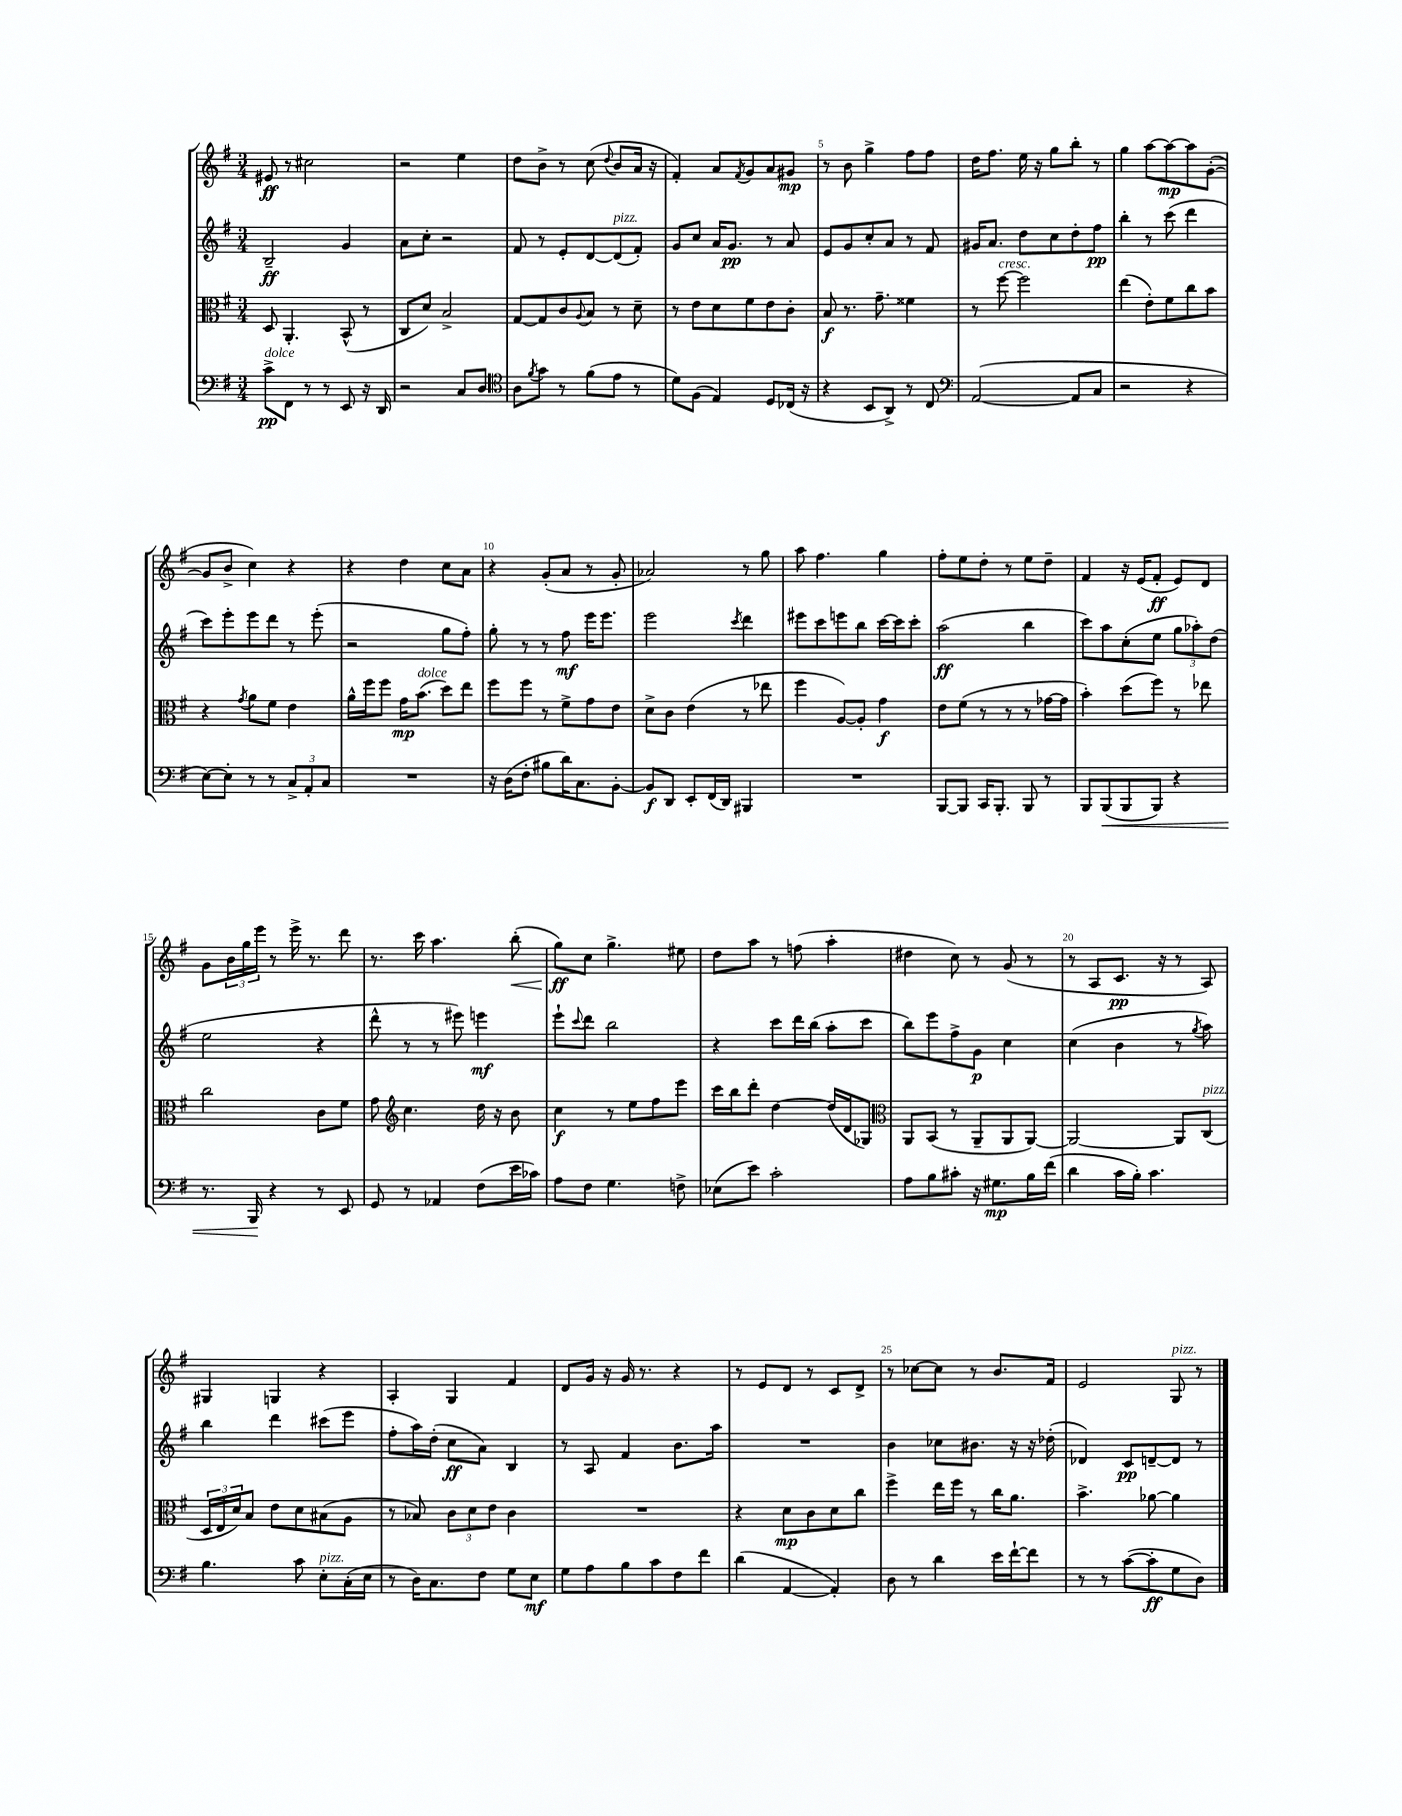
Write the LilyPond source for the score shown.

<<
\new StaffGroup <<
\new Staff = "s0" {
    \clef treble \key g \major \numericTimeSignature \time 3/4
    eis'8\ff r8 cis''2 |
    r2 e''4 |
    d''8 b'8-> r8 c''8( \appoggiatura { d''8 } b'8 a'16 r16 |
    fis'4-.) a'8 \acciaccatura { fis'8 } g'8 a'8 gis'8\mp |
    r8 b'8 g''4-> fis''8 fis''8 |
    d''16 fis''8. e''16 r16 g''8 b''8-. r8 |
    g''4 a''8~ a''8~\mp a''8 g'8~-.( |
    g'8 b'8-> c''4) r4 |
    r4 d''4 c''8 a'8 |
    r4 g'8-.( a'8 r8 g'8-. |
    aes'2) r8 g''8 |
    a''8 fis''4. g''4 |
    fis''8-. e''8 d''8-. r8 e''8 d''8-- |
    fis'4 r16 e'16( fis'8-.\ff e'8) d'8 |
    g'8 \tuplet 3/2 { b'16 g''16 e'''16 } r8 e'''16-> r8. d'''8 |
    r8. c'''16 a''4. b''8-.\<( |
    g''8\ff\!) c''8 g''4.-> eis''8 |
    d''8 a''8 r8 f''8( a''4-. |
    dis''4 c''8) r8 g'8( r8 |
    r8 a8 c'8.\pp r16 r8 a8) |
    gis4 g4 r4 |
    a4-. g4 fis'4 |
    d'8 g'16 r16 g'16 r8. r4 |
    r8 e'8 d'8 r8 c'8 d'8-> |
    r8 ces''8~ ces''8 r8 b'8. fis'16 |
    e'2 g8^\markup { \italic "pizz." } r8 \bar "|." |
}
\new Staff = "s1" {
    \clef treble \key g \major \numericTimeSignature \time 3/4
    b2--\ff g'4 |
    a'8 c''8-. r2 |
    fis'8 r8 e'8-. d'8~ d'8^\markup { \italic "pizz." }( fis'8-.) |
    g'8 c''8 a'16 g'8.\pp r8 a'8 |
    e'8 g'8 c''8-. a'8 r8 fis'8 |
    gis'16 a'8. d''8 c''8 d''8-. fis''8\pp |
    b''4-. r8 c'''8( d'''4 |
    c'''8) e'''8-. e'''8 d'''8 r8 e'''8-.( |
    r2 g''8 fis''8-.) |
    g''8-. r8 r8 fis''8\mf e'''16 e'''8. |
    e'''2 \acciaccatura { c'''8 } d'''4 |
    eis'''8 c'''8 e'''8 b''8 c'''16~ c'''16 c'''8-. |
    a''2\ff( b''4 |
    c'''8) a''8 c''8-.( e''8 \tuplet 3/2 { g''8 aes''8-.) d''8( } |
    e''2 r4 |
    d'''8-^ r8 r8 eis'''8) e'''4\mf |
    e'''8-! \appoggiatura { c'''8 } d'''8 b''2 |
    r4 c'''8 d'''16 b''16( a''8-. c'''8 |
    b''8) e'''8 fis''8-> g'8\p c''4 |
    c''4( b'4 r8 \acciaccatura { g''8 } a''8) |
    b''4 d'''4 cis'''8( e'''8 |
    fis''8-. a''16) d''16-.( c''8\ff a'8) b4 |
    r8 a8 fis'4 b'8. a''16 |
    R2. |
    b'4 ces''8 bis'8. r16 r16 des''16-.( |
    des'4) c'8\pp d'8~-- d'8 r8 \bar "|." |
}
\new Staff = "s2" {
    \clef alto \key g \major \numericTimeSignature \time 3/4
    d8 a,4.-. b,8-^( r8 |
    c8 d'8) b2-> |
    g8~ g8 c'8 \appoggiatura { a8 } b8 r8 d'8-- |
    r8 e'8 d'8 fis'8 e'8 c'8-. |
    b8\f r8. g'8.-- fisis'4 |
    r8 fis''8~^\markup { \italic "cresc." } fis''2 |
    e''4( e'8-.) fis'8 c''8 b'8 |
    r4 \acciaccatura { g'8 } a'8 fis'8 e'4 |
    a'16-^ fis''16 fis''8 g'16\mp b'8.^\markup { \italic "dolce" }( d''8) e''8 |
    fis''8 fis''8 r8 fis'8-> g'8 e'8 |
    d'8-> c'8 e'4( r8 ees''8 |
    fis''4 a8~) a8-. g'4\f |
    e'8 fis'8( r8 r8 r8 ges'16~ ges'16 |
    b'4-.) d''8( fis''8) r8 ees''8 |
    c''2 c'8 fis'8 |
    g'8 \clef treble c''4. d''16 r16 b'8 |
    c''4\f r8 e''8 fis''8 e'''8 |
    c'''16 b''16 d'''8-. d''4~ d''16( d'16 ges8) |
    \clef alto a,8 b,8( r8 a,8-- a,8 a,8~) |
    a,2~ a,8 c8^\markup { \italic "pizz." }( |
    \tuplet 3/2 { d16 e16 d'16) } b8 e'8 d'8 bis8( a8 |
    r8 bes8) \tuplet 3/2 { c'8 d'8 e'8 } c'4 |
    R2. |
    r4 d'8\mp c'8 d'8 c''8 |
    fis''4-> e''16 fis''16 r8 c''16 a'8. |
    b'4.-> aes'8~ aes'4 \bar "|." |
}
\new Staff = "s3" {
    \clef bass \key g \major \numericTimeSignature \time 3/4
    c'8->\pp^\markup { \italic "dolce" } fis,8 r8 r8 e,8 r16 d,16 |
    r2 c8 d8 |
    \clef tenor a8 \acciaccatura { fis'8 } g'8 r8 fis'8( e'8 r8 |
    d'8) fis8( e4) d8 ces16( r16 |
    r4 b,8 a,8->) r8 c8 |
    \clef bass a,2~( a,8 c8 |
    r2 r4 |
    e8~) e8-. r8 r8 \tuplet 3/2 { c8-> a,8-. c8 } |
    R2. |
    r16 d16( fis8-. bis8 d'16) c8. b,8~-. |
    b,8\f d,8 e,8-. fis,16( d,16) bis,,4 |
    R2. |
    b,,8~ b,,8 c,16 b,,8.-. b,,8 r8 |
    b,,8 b,,8\<( b,,8 b,,8) r4 |
    r8. b,,16\! r4 r8 e,8 |
    g,8 r8 aes,4 fis8( e'16 ces'16) |
    a8 fis8 g4. f8-> |
    ees8( e'8) c'2-. |
    a8 b8 cis'8-. r16 gis8.\mp b16 fis'16( |
    d'4 c'16 b16-.) c'4. |
    b4. c'8 e8-.^\markup { \italic "pizz." } c16-.( e16 |
    r8 d16) c8. fis8 g8 e8\mf |
    g8 a8 b8 c'8 fis8 fis'8 |
    d'4( a,4~ a,4-.) |
    d8 r8 d'4 e'16 fis'16~-! fis'8 |
    r8 r8 c'8~( c'8-.\ff g8 d8) \bar "|." |
}
>>
>>
\layout { \context { \Score \override BarNumber.break-visibility = ##(#f #t #t) barNumberVisibility = #(every-nth-bar-number-visible 5) } }
